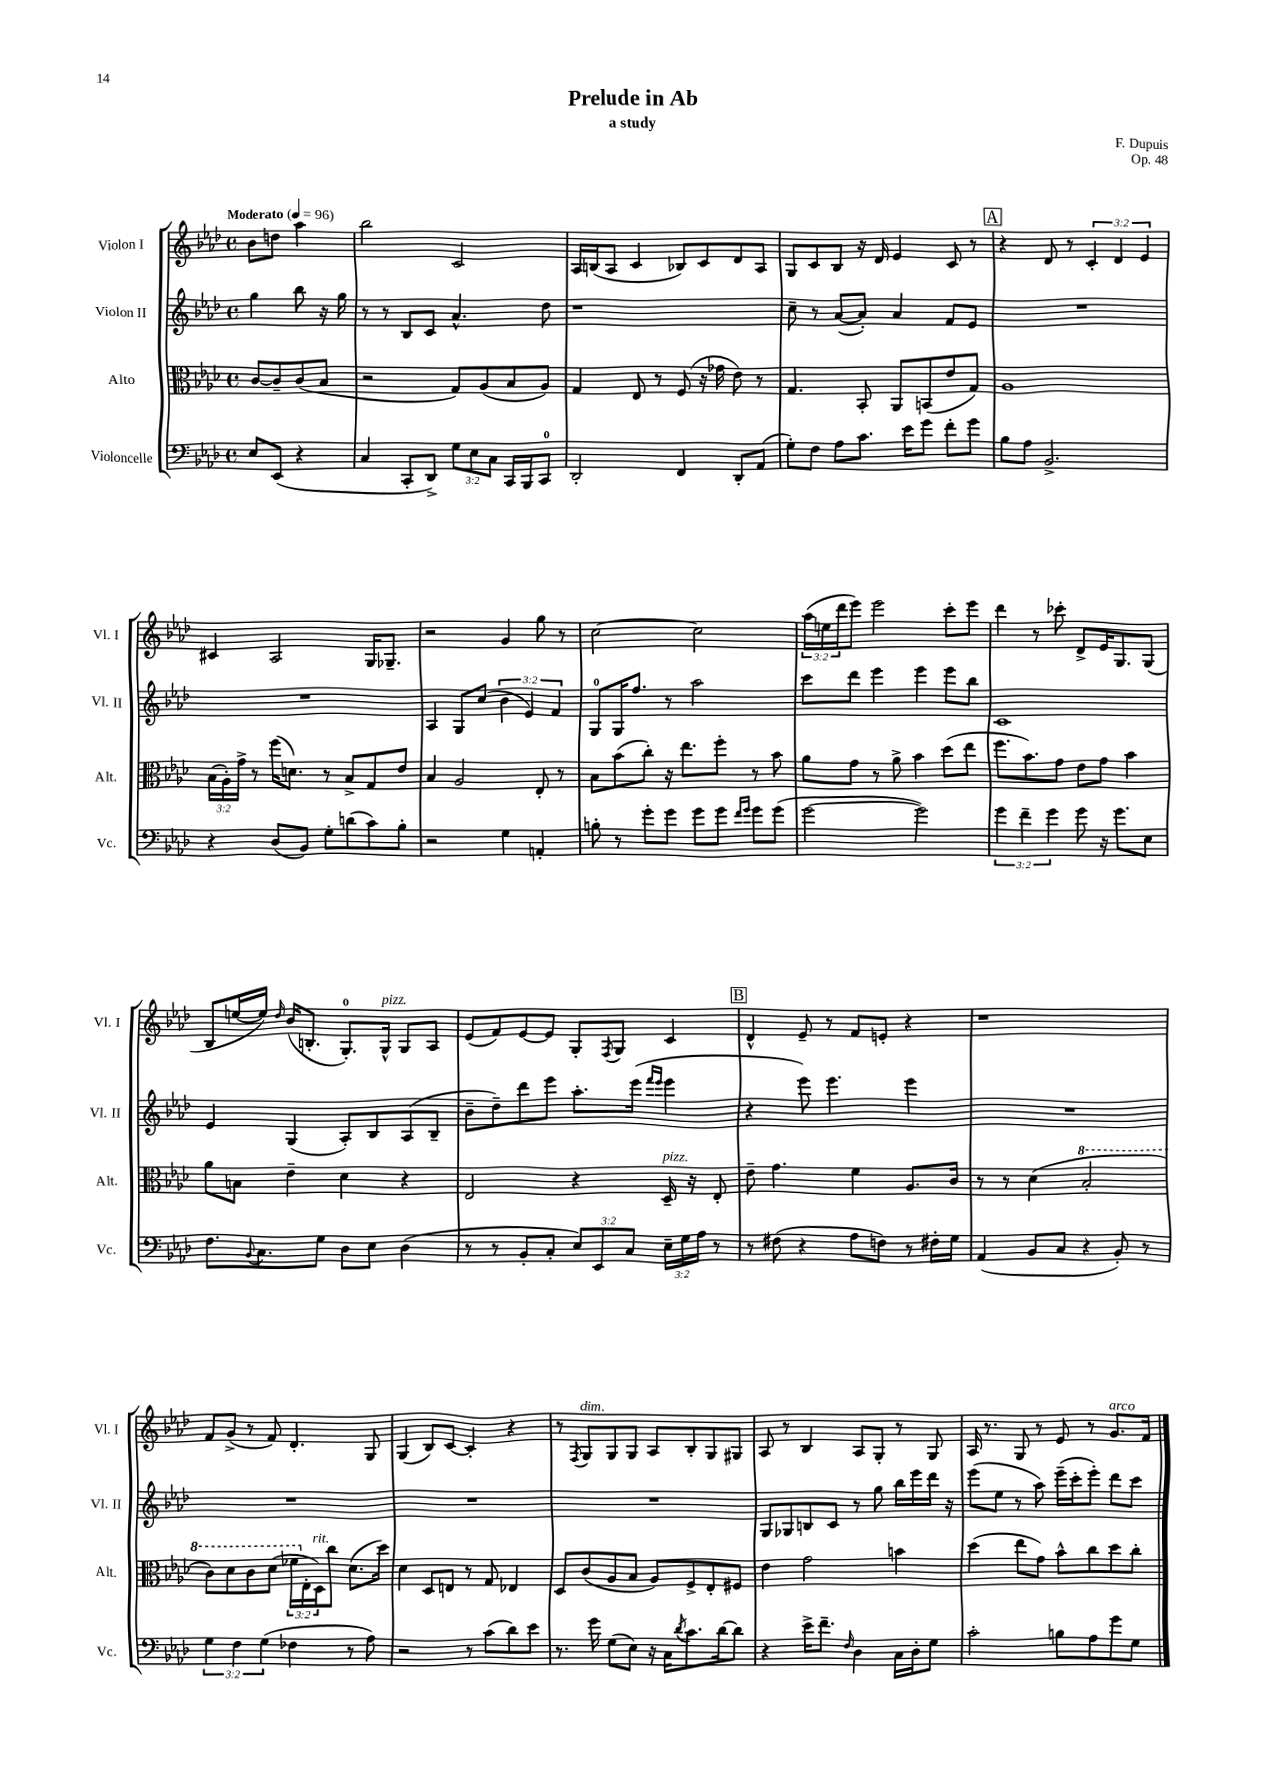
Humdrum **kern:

**kern	**kern	**kern	**kern
*staff4	*staff3	*staff2	*staff1
*clefF4	*clefC3	*clefG2	*clefG2
*k[b-e-a-d-]	*k[b-e-a-d-]	*k[b-e-a-d-]	*k[b-e-a-d-]
*M4/4	*M4/4	*M4/4	*M4/4
*met(c)	*met(c)	*met(c)	*met(c)
*MM96	*MM96	*MM96	*MM96
8E-/L	[8c/L	4gg\	8b-\L
(8EE-/J	8c~/]	.	8dd\J
4r	(8c/	8bb-\	4aa-\
.	8B-/J	16r	.
.	.	16gg\	.
=	=	=	=
4C/	2r	8r	2bb-\
.	.	8r	.
8CC'/L	.	8B-/L	.
8DD-^/J)	.	8c/J	.
12G\L	8G/L)	4.a-^^/	2c/
12E-\	.	.	.
.	(8A-/	.	.
12C\J	.	.	.
16CC/LL	8B-/	.	.
16BBB-/J	.	.	.
8CC/J	8A-/J)	8dd-\	.
=	=	=	=
2DD-'/	4G/	1r	16A-/LL
.	.	.	(16B/J
.	.	.	8A-/J
.	8E-/	.	4c/
.	8r	.	.
4FF/	(8F/	.	8B-/L)
.	16r	.	8c/
.	16g-\	.	.
8DD-'/L	8e-\)	.	8d-/
(8AA-/J	8r	.	8A-/J
=	=	=	=
8G'\L)	4.G/	8cc~\	8G/L
8F\J	.	8r	8c/
8A-\L	.	([8a-/L	8B-/J
8.c\J	8BB-'/	8a-'/]J)	16r
.	.	.	16d-/
.	8AA-/L	4a-/	4e-/
16e-\LK	.	.	.
8g\J	(8BB/	.	.
8f'\L	8e-/	8f/L	8c/
8g\J	8G/J)	8e-/J	8r
=	=	=	=
8B-\L	1A-	1r	4r
8A-\J	.	.	.
2.BB-^/	.	.	8d-/
.	.	.	8r
.	.	.	6c'/
.	.	.	6d-/
.	.	.	6e-/
=	=	=	=
4r	(24B-\LL	1r	4c#/
.	24A-'\)	.	.
.	24g^\JJ	.	.
.	8r	.	.
(8D-/L	(16ff\LK	.	2A-/
.	8.d\J)	.	.
8BB-/J)	.	.	.
8G'\L	8r	.	.
(8d\	8B-^/L	.	.
8c\)	8G/	.	16G/LK
.	.	.	8.G-~/J
8B-'\J	8e-/J	.	.
=	=	=	=
2r	4B-/	4A-/	2r
.	2A-/	8G/L	.
.	.	(8cc/J	.
4G\	.	6b-\	4g/
.	.	6e-/)	.
4AA'/	8E-'/	.	8gg\
.	.	6f/	.
.	8r	.	8r
=	=	=	=
8B'\	8B-\L	8G/L	[2cc\
8r	(8b-\	16G/K	.
.	.	8.ff/J	.
8g'\L	8cc'\J)	.	.
8g\J	16r	8r	.
.	8.ee-\L	.	.
8g\L	.	2aa-\	2cc\]
8g\J	8ff'\J	.	.
16qqf/LL	.	.	.
16qqg/JJ	.	.	.
8g\L	8r	.	.
(8g\J	8b-\	.	.
=	=	=	=
[2g\	8a-\L	8ccc\L	(24aa-\LL
.	.	.	24ee\
.	.	.	24ddd-\J
.	8g\J	8ddd-\J	8eee-\J)
.	8r	4eee-\	2eee-\
.	8a-^\	.	.
2g\])	4b-\	4eee-\	.
.	(8dd-\L	8eee-\L	8ccc'\L
.	8ee-\J	8bb-\J	8eee-\J
=	=	=	=
6g\	8.ff\L	1c	4ddd-\
6f~\	.	.	.
.	8.b-\)	.	.
.	.	.	8r
6g\	.	.	.
.	8g\J	.	8ccc-'\
8g\	8e-\L	.	8d-^/L
16r	8g\J	.	16e-/K
8.g\L	.	.	8.G/
.	4b-\	.	.
8E-\J	.	.	(8G/J
=	=	=	=
8.F\L	8a-\L	4e-/	8B-/L
.	8B\J	.	[16ee/L
8qqBB-/	.	.	.
8.C\	.	.	16ee/]JJ)
.	.	.	16qqdd-/
.	4e-~\	(4G/	(16b-/LK
.	.	.	8.B'/J
8G\J	.	.	.
8D-\L	4d-\	8A-'/L)	8.G'/L)
8E-\J	.	8B-/	.
.	.	.	16G^^/Jk
(4D-\	4r	(8A-/	8G/L
.	.	8B-~/J	8A-/J
=	=	=	=
8r	2E-/	8b-~\L	(8e-/L
8r	.	8dd-~\)	8f/)
8BB-'/L	.	8ddd-\	[8e-/
8C'/J	.	8eee-\J	8e-/]J
12E-/L)	4r	8.aa-'\L	8G'/L
12EE-/	.	.	.
.	.	.	8qF/
.	.	.	8G/J
12C/J	.	.	.
.	.	(16eee-\Jk	.
.	.	16qqfff/LL	.
.	.	16qqeee-/JJ	.
24E-~\LL	16D-~/	4eee-\	4c/
24G\	.	.	.
.	16r	.	.
24A-\JJ	.	.	.
8r	8E-'/	.	.
=	=	=	=
8r	8e-~\	4r	4d-^^/
(8F#\	4.g\	.	.
4r	.	8eee-\)	8e-~/
.	.	4.eee-\	8r
8A-\L	4f\	.	8f/L
8F\J)	.	.	8e'/J
8r	8.A-/L	4eee-\	4r
16F#'\LL	.	.	.
16G\JJ	16c/Jk	.	.
=	=	=	=
(4AA-/	8r	1r	1r
.	8r	.	.
8BB-/L	(4d-\	.	.
8C/J	.	.	.
4r	2b-'/	.	.
8BB-'/)	.	.	.
8r	.	.	.
=	=	=	=
6G\	8cc\L)	1r	8f/L
.	8dd-\	.	(8g^/J
6F\	.	.	.
.	8cc\	.	8r
(6G\	.	.	.
.	(8dd-\J	.	8f/)
4F-\	24ff-\LL	.	4.d-'/
.	24E-'\	.	.
.	24D-\J)	.	.
.	8cc\J	.	.
8r	(8.d-\L	.	.
8A-\)	.	.	8G/
.	16dd-\Jk)	.	.
=	=	=	=
2r	4d-\	1r	(4G/
.	8D-/L	.	8B-/L)
.	8E/J	.	[8c/J
8r	8r	.	4c'/]
(8c\L	8G/	.	.
8d-\)	4E-/	.	4r
8e-\J	.	.	.
=	=	=	=
8.r	8D-/L	1r	8r
.	.	.	8qF/
.	(8c/	.	8G/L
16g\	.	.	.
(8G\L	8A-/	.	8G/
8E-\J)	8B-/J	.	8G/J
16r	8A-/L)	.	8A-/L
16C\LK	.	.	.
8qd-/	.	.	.
8.c\	8F^/	.	8B-'/
.	8E-'/	.	8G/
[16d-\k	.	.	.
8d-\]J	8F#/J	.	8G#/J
=	=	=	=
4r	4e-\	8G/L	8A-/
.	.	8G-/	8r
16e-^\LK	2g\	8B/	4B-/
8.f~\J	.	.	.
.	.	8c/J	.
16qqF/	.	.	.
4D-\	.	8r	8A-/L
.	.	8gg\	8G'/J
16C\LL	4b\	16bb-\LL	8r
16D-'\J	.	16eee-\	.
8G\J	.	16ddd-\JJ	8G/
.	.	16r	.
=	=	=	=
2c'\	(4dd-\	(8eee-\L	16A-/
.	.	.	8.r
.	.	8ee-\J	.
.	8ee-\L	8r	8G/
.	8g\J)	8aa-\)	8r
8B\L	8b-^^\L	(16eee-~\LL	8e-/
.	.	16ccc'\J	.
8A-\	8cc\	8eee-'\J)	8r
8g\	8dd-\	8ddd-\L	8.g/L
8G\J	8cc'\J	8ccc\J	.
.	.	.	16f/Jk
==	==	==	==
*-	*-	*-	*-
